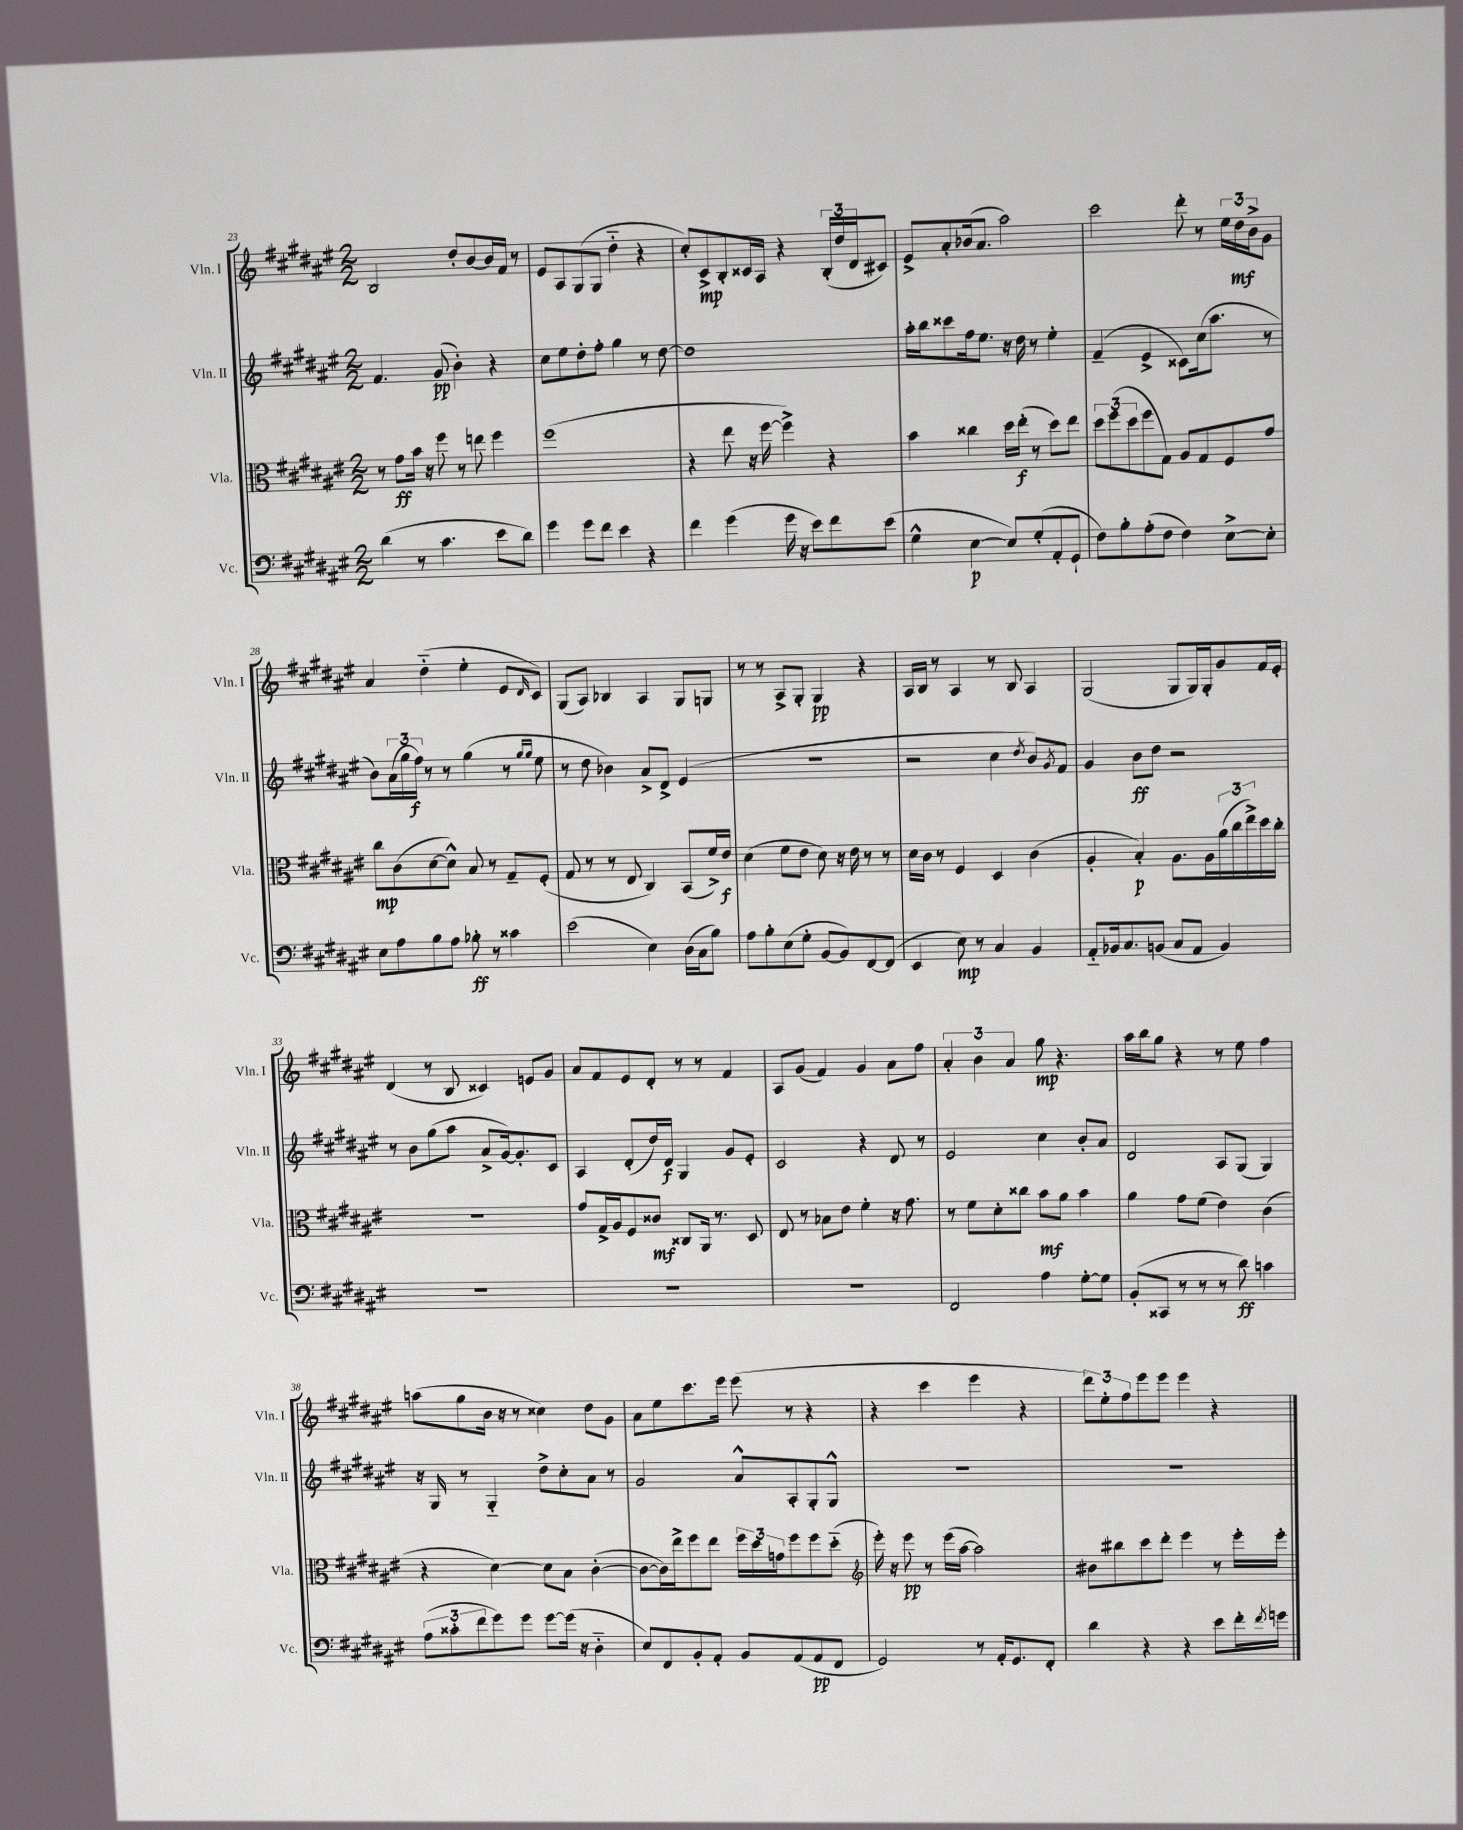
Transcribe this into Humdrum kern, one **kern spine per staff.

**kern	**kern	**kern	**kern
*staff4	*staff3	*staff2	*staff1
*clefF4	*clefC3	*clefG2	*clefG2
*k[f#c#g#d#a#e#]	*k[f#c#g#d#a#e#]	*k[f#c#g#d#a#e#]	*k[f#c#g#d#a#e#]
*M2/2	*M2/2	*M2/2	*M2/2
(4d#	8r	4.f#	2B
.	8g#	.	.
8r	16b	.	.
.	16r	.	.
4.c#	8ff#	(8g#	.
.	8r	4b')	8dd#'
.	8ee	.	[8b
8e#	4ff#	4r	16b]
.	.	.	16f#
8d#)	.	.	8r
=	=	=	=
4g#	(1ff#	8cc#	8e#
.	.	8ee#	8A#
8g#	.	8dd#'	(8G#
8f#	.	8ff#'	8G#
4e#	.	4gg#	4dd#'~
4r	.	8r	4r
.	.	[8dd#	.
=	=	=	=
4f#	4r	1dd#]	8cc#')
.	.	.	8c#^
(4g#	8ee#	.	8B'
.	16r	.	16c##
.	[16ff#	.	16A#
16g#	4ff#^])	.	4r
16r	.	.	.
8e#)	.	.	.
8f#	4r	.	(24B'
.	.	.	24dd#
.	.	.	24d#
(8e#	.	.	8c#)
=	=	=	=
4G#^^	4b	16aa#'	8e#^
.	.	16bb	.
.	.	8ccc##	8a#'
[4E#	4cc##	16ff#	(16b-
.	.	8.ee#	8.a#
8E#])	16dd#	16r	2aa#)
.	(16ee#'	16dd#	.
(8G#'	8r	8r	.
8AA#'	8dd#)	4ee#'	.
8GG#`	8ee#	.	.
=	=	=	=
8F#)	12dd#	(4f#~	2ccc#
.	(12ff#	.	.
8B'	.	.	.
.	12dd#	.	.
(8A#'	8ff#	4e#^	.
8F#	8G#)	.	.
4F#)	8A#	8c##)	8ddd#'
.	8G#	(16cc#	8r
.	.	8.aa#	.
[8E#^	8F#	.	24ee#
.	.	.	24dd#
.	.	.	24b^
8E#']	8g#	8r	8g#
=	=	=	=
8E#	8cc#	8b)	4a#
8A#	(8c#	(24a#	.
.	.	24gg#	.
.	.	24ff#)	.
8B	[8d#	8r	(4dd#'~
8A#	8d#^^])	8r	.
8B-'	8B	(4gg#	4ee#'
8r	8r	.	.
4c##	8G#~	8r	8e#
.	.	16qqgg#	.
.	.	16qqgg#	16qqd#
.	(8F#'	8ee#	8c#)
=	=	=	=
(2e#	8G#	8r	(8G#
.	8r	8dd#	8A#)
.	8r	4b-)	4B-
.	8E#	.	.
4E#)	4C#)	8a#^	4A#
.	.	8d#^	.
(16D#	(8BB	(4e#	8G#
16C#	.	.	.
8B)	16f#^)	.	8G
.	16e#	.	.
=	=	=	=
8A#	(4d#	1r	8r
8B'	.	.	8r
(8E#	8f#	.	8A#^
8G#'	8e#	.	8G#'
[8BB	8d#)	.	4G#
8BB])	16r	.	.
.	16e#	.	.
[8FF#	8r	.	4r
(8FF#]	8r	.	.
=	=	=	=
4EE#	16d#	2r	16A#
.	16c#	.	16B
.	8r	.	8r
8E#)	4F#	.	4A#
8r	.	.	.
4C#	4D#	4cc#	8r
.	.	.	8B
.	.	8qdd#	.
4BB	(4c#	8b)	4A#
.	.	8qg#	.
.	.	8f#	.
=	=	=	=
8AA#'~	4A#'	4g#	(2G#
16BB-	.	.	.
8.C#	.	.	.
.	4B')	8b	.
(8BB	.	8dd#	.
8C#	8.A#	2r	8G#
8AA#	.	.	16G#)
.	16A#	.	16G#'
4BB)	(24a#	.	8g#
.	24cc#	.	.
.	24ee#^)	.	.
.	16dd#	.	16f#
.	16cc#'	.	16e#'
=	=	=	=
1r	1r	8r	(4d#
.	.	8b	.
.	.	(8gg#	8r
.	.	8aa#	8B
.	.	8a#^	4c##)
.	.	[16g#)	.
.	.	8.g#']	.
.	.	.	8e
.	.	8c#	8g#
=	=	=	=
1r	8g#	4A#	8a#
.	16G#^	.	8f#
.	16A#	.	.
.	8F#	(8d#'	8e#
.	8c##	16dd#)	8d#'
.	.	16d#	.
.	8C##	4G#	8r
.	16AA#	.	8r
.	8.r	.	.
.	.	8g#	4f#
.	8D#	8e#'	.
=	=	=	=
1r	8E#	2c#	8A#
.	8r	.	(8g#
.	8B-	.	4f#)
.	8e#	.	.
.	4f#'	4r	4g#
.	16r	8d#	8a#
.	8.g#	.	.
.	.	8r	8ff#
=	=	=	=
2FF#	8r	2e#	6a#'
.	8f#	.	.
.	.	.	6b
.	8d#'	.	.
.	.	.	6a#
.	8cc##	.	.
4A#	8b	4cc#	8gg#
.	8a#	.	4.r
[8G#'	4b	8b'	.
8G#]	.	8a#	.
=	=	=	=
(8BB'	4a#	2d#	16aa#
.	.	.	16bb
8CC##	.	.	8gg#
8r	8g#	.	4r
8r	(8f#	.	.
8r	4e#)	8A#	8r
8d#)	.	(8G#	8ee#
4c	(4c#	4G#)	4ff#
=	=	=	=
(12A#	4r	16r	(8aa
.	.	16G#	.
12c##'	.	.	.
.	.	8r	8gg#
12f#	.	.	.
8g#)	[4d#)	4G#'~	16b
.	.	.	16r
8g#	.	.	8r
[8g#	8d#]	8dd#^	4cc##)
(16g#]	8B	8cc#'	.
16r	.	.	.
4D#'~	([4c#'	8a#	8dd#
.	.	8r	8g#
=	=	=	=
8E#)	8c#_	2g#	8a#
8FF#	16c#])	.	8ee#
.	16ee#^	.	.
8BB'	8ff#	.	8.ccc#
8AA#'	8ee#	.	.
.	.	.	16eee#
8BB	24ff#	8a#^^	(8eee#
.	24dd#	.	.
.	24g	.	.
(8AA#	8ff#	8A#'	8r
8AA#	8ff#	8G#'	4r
8FF#	(8dd#'~	8G#^^	.
=	=	=	=
*	*clefG2	*	*
2GG#)	16eee#')	1r	4r
.	16r	.	.
.	8eee#	.	.
.	8r	.	4ccc#
.	(16eee#	.	.
.	[16aa#	.	.
8r	2aa#])	.	4eee#
16AA#'	.	.	.
8.GG#	.	.	.
.	.	.	4r
8FF#'	.	.	.
=	=	=	=
4d#	8b#	1r	12ddd#)
.	.	.	12ee#'
.	8bb#	.	.
.	.	.	12ff#
4r	8ccc#	.	8eee#
.	8ddd#'	.	8eee#
4r	4eee#	.	4eee#
8e#	8r	.	4r
16f#'	16eee#'	.	.
8qf#	.	.	.
16g	16eee#'	.	.
==	==	==	==
*-	*-	*-	*-
